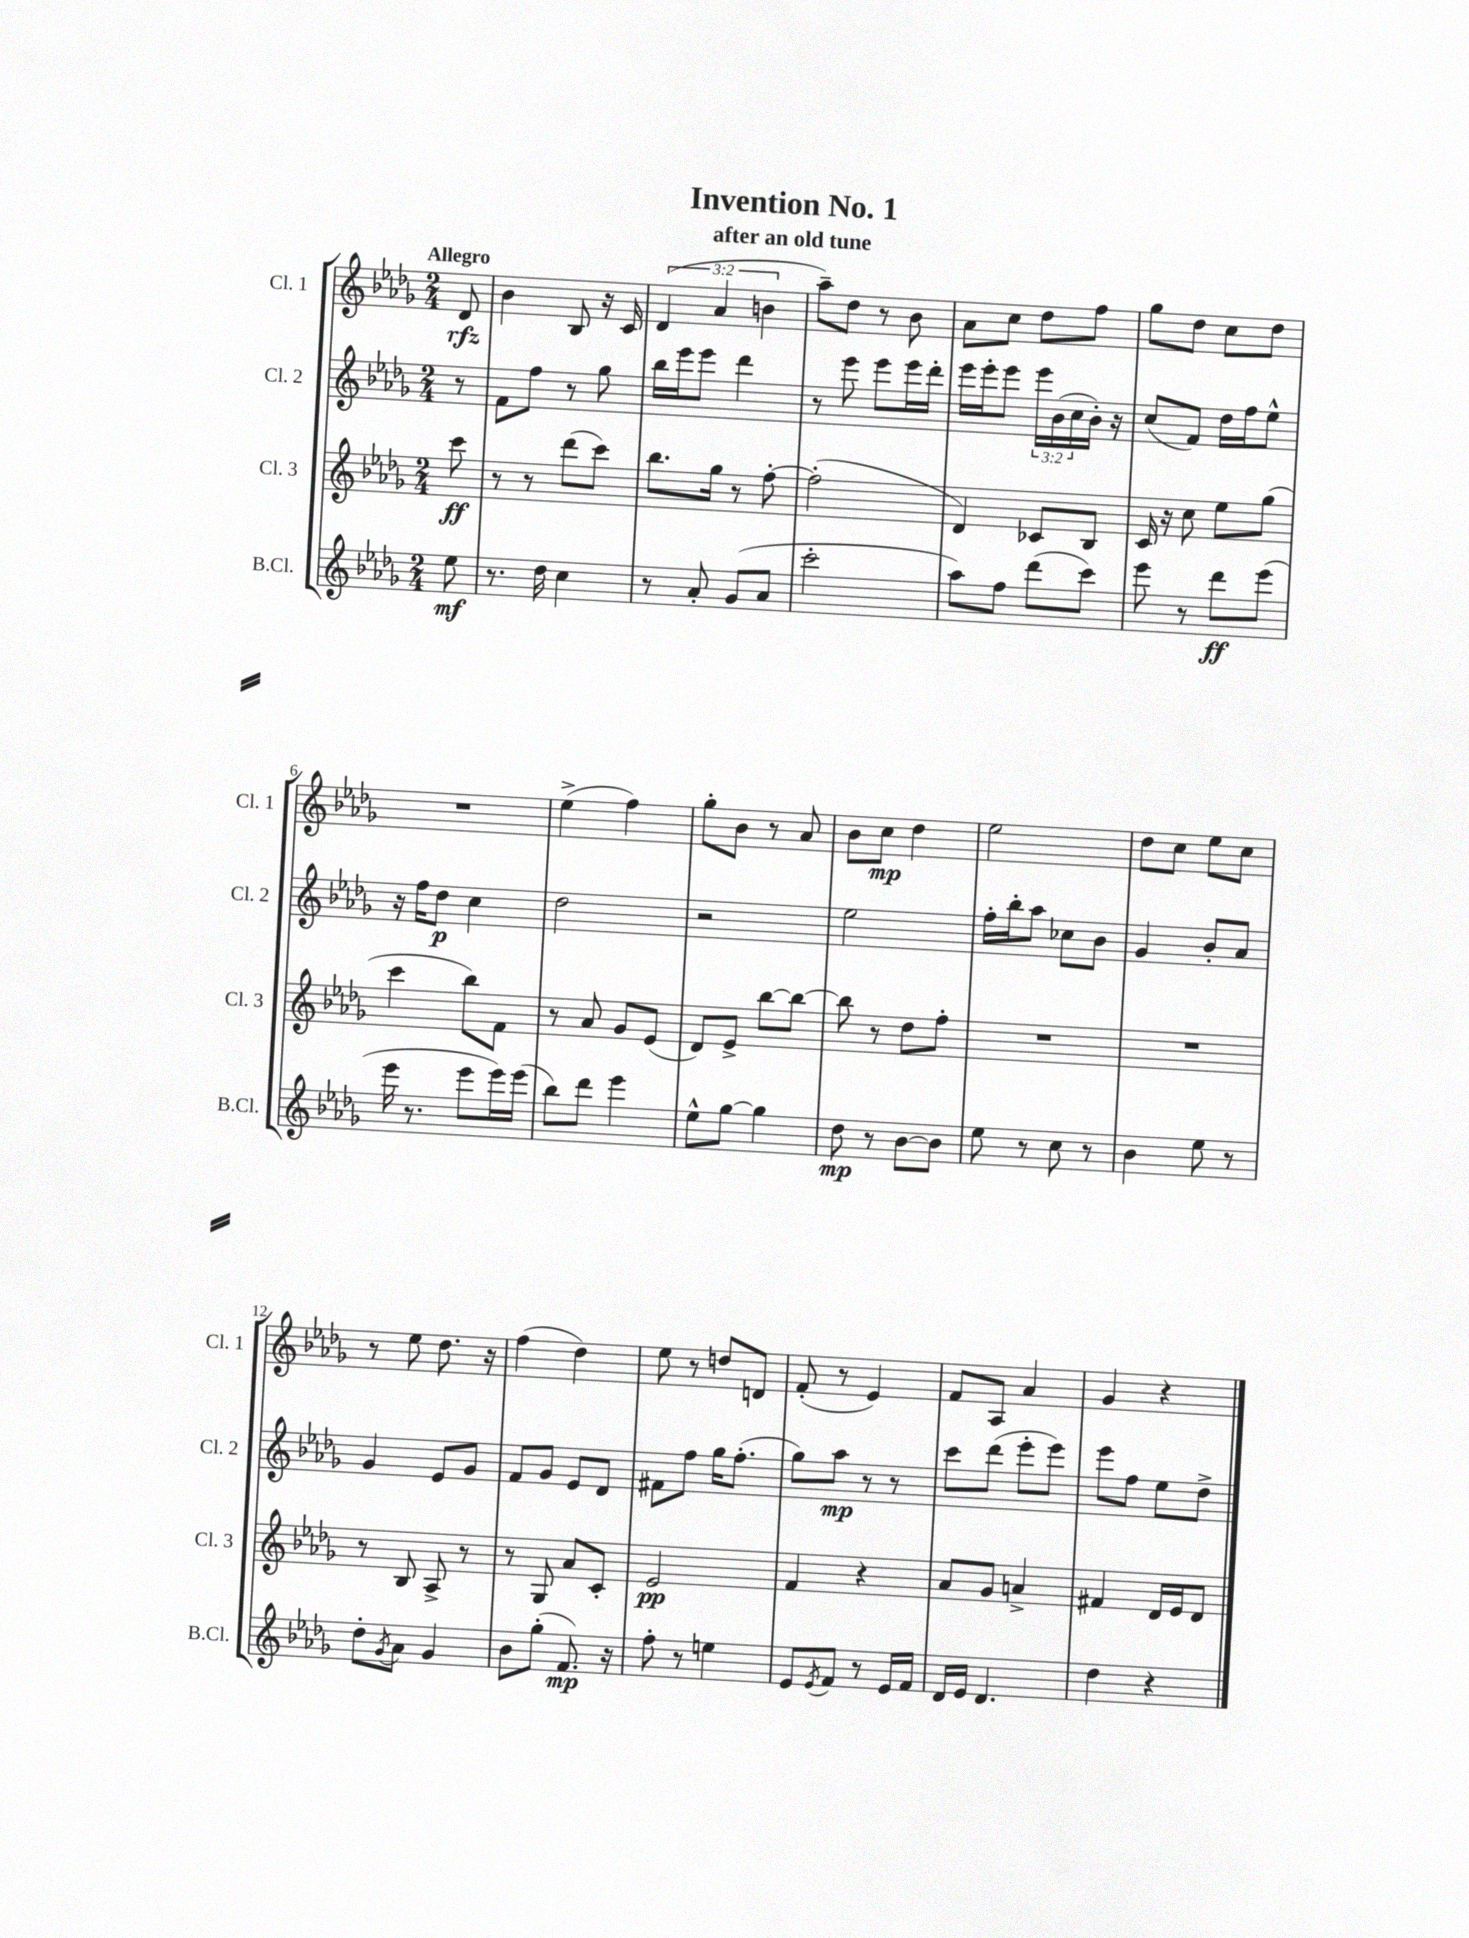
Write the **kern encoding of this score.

**kern	**kern	**kern	**kern
*staff4	*staff3	*staff2	*staff1
*clefG2	*clefG2	*clefG2	*clefG2
*k[b-e-a-d-g-]	*k[b-e-a-d-g-]	*k[b-e-a-d-g-]	*k[b-e-a-d-g-]
*M2/4	*M2/4	*M2/4	*M2/4
8ee-	8ccc	8r	8d-
=	=	=	=
8.r	8r	8f	4b-
.	8r	8ff	.
16dd-	.	.	.
4cc	(8ddd-	8r	8B-
.	8ccc)	8gg-	16r
.	.	.	16c
=	=	=	=
8r	8.bb-	16bb-	(6d-
.	.	16eee-	.
8a-'	.	8eee-	.
.	.	.	6a-
.	16gg-	.	.
(8g-	8r	4ddd-	.
.	.	.	6b
8a-	[8ff'	.	.
=	=	=	=
2ccc'	(2ff']	8r	8aa-~)
.	.	8eee-	8dd-
.	.	8eee-	8r
.	.	16eee-	8b-
.	.	16ddd-'	.
=	=	=	=
8aa-)	4d-)	16eee-	8a-
.	.	16eee-'	.
8ff	.	8eee-	8cc
(8ddd-	8c-	24eee-	8dd-
.	.	(24b-	.
.	.	24cc	.
8ccc)	8B-	16b-')	8ff
.	.	16r	.
=	=	=	=
8eee-	16c	(8cc	8gg-
.	16r	.	.
8r	8cc	8f)	8dd-
8ddd-	8ee-	16dd-	8cc
.	.	16ff	.
(8eee-	(8gg-	8ee-^^	8dd-
=	=	=	=
16eee-	4ccc	16r	2r
8.r	.	16ff	.
.	.	8dd-	.
8eee-	8bb-)	4cc	.
16eee-)	8f	.	.
(16eee-	.	.	.
=	=	=	=
8bb-)	8r	2dd-	(4ee-^
8ddd-	8a-	.	.
4eee-	8g-	.	4ff)
.	(8e-	.	.
=	=	=	=
8ee-^^	8d-)	2r	8gg-'
[8gg-	8e-^	.	8b-
4gg-]	[8bb-	.	8r
.	8bb-_	.	8a-
=	=	=	=
8dd-	8bb-]	2ee-	8b-
8r	8r	.	8cc
[8b-	8dd-	.	4dd-
8b-]	8ff'	.	.
=	=	=	=
8ee-	2r	16ff'	2ee-
.	.	16bb-'	.
8r	.	8aa-	.
8cc	.	8cc-	.
8r	.	8b-	.
=	=	=	=
4b-	2r	4g-	8dd-
.	.	.	8cc
8ee-	.	8b-'	8ee-
8r	.	8a-	8cc
=	=	=	=
8dd-'	8r	4g-	8r
8qg-	.	.	.
8a-	8B-	.	8ee-
4g-	8A-^	8e-	8.dd-
.	8r	8g-	.
.	.	.	16r
=	=	=	=
8b-	8r	8f	(4ff
(8gg-'	8G-	8g-	.
8.f)	8a-	8e-	4dd-)
.	8c'	8d-	.
16r	.	.	.
=	=	=	=
8ff'	2e-	8f#	8ee-
8r	.	8ff	8r
4ee	.	16gg-	8dd
.	.	(8.ff'	.
.	.	.	8d
=	=	=	=
8e-	4f	8gg-)	(8f'
8qe-	.	.	.
8f	.	8aa-	8r
8r	4r	8r	4e-)
16e-	.	8r	.
16f	.	.	.
=	=	=	=
16d-	8a-	8ccc	8f
16e-	.	.	.
4.d-	8g-	(8ddd-	8A-
.	4a^	8eee-'	4a-
.	.	8eee-)	.
=	=	=	=
4dd-	4f#	8eee-	4g-
.	.	8ff	.
4r	16d-	8ee-	4r
.	16e-	.	.
.	8d-	8dd-^	.
==	==	==	==
*-	*-	*-	*-
